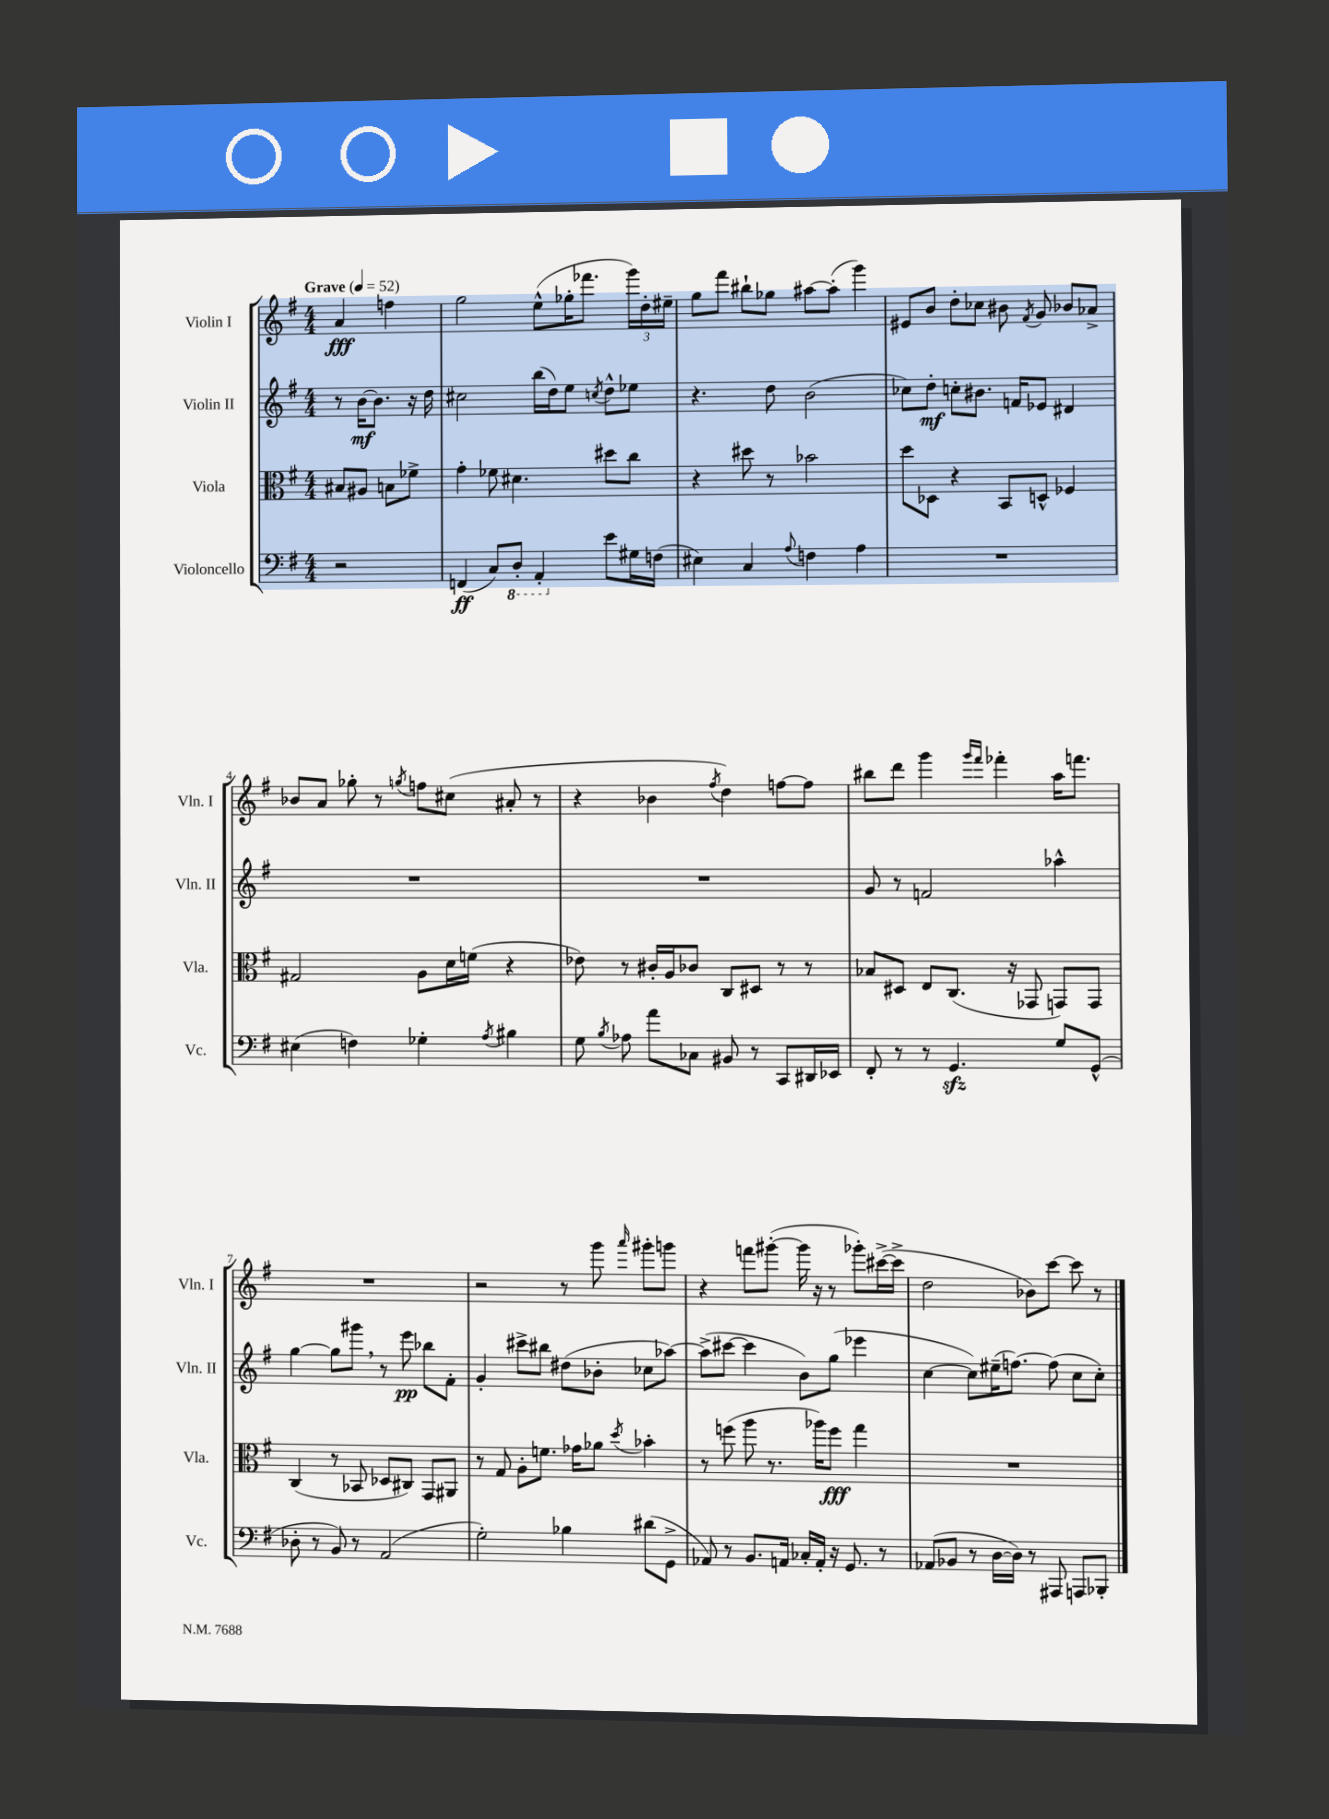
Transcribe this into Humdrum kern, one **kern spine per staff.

**kern	**dynam	**kern	**dynam	**kern	**dynam	**kern	**dynam
*part4	*part4	*part3	*part3	*part2	*part2	*part1	*part1
*staff4	*staff4	*staff3	*staff3	*staff2	*staff2	*staff1	*staff1
*I"Violoncello	*	*I"Viola	*	*I"Violin II	*	*I"Violin I	*
*I'Vc.	*	*I'Vla.	*	*I'Vln. II	*	*I'Vln. I	*
*clefF4	*	*clefC3	*	*clefG2	*	*clefG2	*
*k[f#]	*	*k[f#]	*	*k[f#]	*	*k[f#]	*
*M4/4	*	*M4/4	*	*M4/4	*	*M4/4	*
*MM52	*	*MM52	*	*MM52	*	*MM52	*
=	=	=	=	=	=	=	=
!	!	!	!	!	!	!LO:TX:a:B:t=Grave	!
2r	.	8B#X/L	.	8r	.	4a/	fff
.	.	8A#X/J	.	[16b\KL	mf	.	.
.	.	.	.	8.b\J]	.	.	.
.	.	8Bn\L	.	.	.	4ffn\	.
.	.	8f-X^\J	.	16r	.	.	.
.	.	.	.	16dd\	.	.	.
=1	=1	=1	=1	=1	=1	=1	=1
(4FFn/	ff	4g'\	.	2cc#X\	.	2gg\	.
8C/L)	.	8f-X\	.	.	.	.	.
*8ba	*	*	*	*	*	*	*
8DD'/J	.	4.d#X\	.	.	.	.	.
4AAA'/	.	.	.	(16bb\LL	.	(8ee^^\L	.
.	.	.	.	16dd\J)	.	.	.
.	.	.	.	8ee\J	.	16gg-X'\K	.
.	.	.	.	.	.	8.fff-X\J	.
.	.	.	.	8qccn/	.	.	.
*X8ba	*	*	*	*	*	*	*
8e\L	.	8dd#X\L	.	8dd^^\L	.	.	.
16G#X\L	.	8cc\J	.	8ee-X\J	.	24ggg\LL)	.
.	.	.	.	.	.	24dd'\	.
(16Fn\JJ	.	.	.	.	.	.	.
.	.	.	.	.	.	24ee#X~\JJ	.
=2	=2	=2	=2	=2	=2	=2	=2
4E#X\)	.	4r	.	4.r	.	8gg\L	.
.	.	.	.	.	.	8fff#\J	.
4C/	.	8dd#X\	.	.	.	8bb#X`\L	.
.	.	8r	.	8dd\	.	8gg-X\J	.
8qqA/	.	.	.	.	.	.	.
4Fn\	.	2b-X\	.	(2b\	.	[8aa#X\L	.
.	.	.	.	.	.	(8aa#'\J]	.
4A\	.	.	.	.	.	4ggg\)	.
=3	=3	=3	=3	=3	=3	=3	=3
1r	.	8dd\L	.	8cc-X\L)	.	8e#X/L	.
.	.	8D-X\J	.	8dd'\J	mf	8b/J	.
.	.	4r	.	8ccn'\L	.	8dd'\L	.
.	.	.	.	8.b#X\J	.	8cc-X\J	.
.	.	8BB/L	.	.	.	8b#X\	.
.	.	.	.	16fn/KL	.	.	.
.	.	.	.	.	.	8qf#/	.
.	.	8Dn^^/J	.	8e-X/J	.	8g/	.
.	.	4F-X/	.	4d#X/	.	8b-X/L	.
.	.	.	.	.	.	8a-X^/J	.
!!LO:LB:g=z
=4	=4	=4	=4	=4	=4	=4	=4
(4E#X\	.	2G#X/	.	1r	.	8b-X/L	.
.	.	.	.	.	.	8a/J	.
4Fn\)	.	.	.	.	.	8gg-X'\	.
.	.	.	.	.	.	8r	.
.	.	.	.	.	.	8qggn/	.
4G-X'\	.	8A\L	.	.	.	8ffn\L	.
.	.	16d\L	.	.	.	(8cc#X\J	.
.	.	(16fn\JJ	.	.	.	.	.
8qA/	.	.	.	.	.	.	.
4B#X\	.	4r	.	.	.	8a#X'/	.
.	.	.	.	.	.	8r	.
=5	=5	=5	=5	=5	=5	=5	=5
8G\	.	8e-X\)	.	1r	.	4r	.
8qB/	.	.	.	.	.	.	.
8A-X\	.	8r	.	.	.	.	.
8a\L	.	16c#X'/LL	.	.	.	4b-X\	.
.	.	16A/J	.	.	.	.	.
8C-X\J	.	8c-X/J	.	.	.	.	.
.	.	.	.	.	.	8qff#/	.
8BB#X/	.	8C/L	.	.	.	4dd\)	.
8r	.	8D#X/J	.	.	.	.	.
8CC/L	.	8r	.	.	.	[8ffn\L	.
16DD#X/L	.	8r	.	.	.	8ff\J]	.
16EE-X/JJ	.	.	.	.	.	.	.
=6	=6	=6	=6	=6	=6	=6	=6
8FF#'/	.	8B-X/L	.	8g/	.	8bb#X\L	.
8r	.	8D#X/J	.	8r	.	8ddd\J	.
8r	.	8E/L	.	2fn/	.	4ggg\	.
4.GGzz/	.	(8.C/J	.	.	.	.	.
.	.	.	.	.	.	16qqggg/LL	.
.	.	.	.	.	.	16qqfff#/JJ	.
.	.	.	.	.	.	4fff-X'\	.
.	.	16r	.	.	.	.	.
.	.	8GG-X/	.	.	.	.	.
8G/L	.	8GGn/L)	.	4aa-X^^\	.	16aa\KL	.
.	.	.	.	.	.	8.fffn\J	.
(8GG^^/J	.	8GG/J	.	.	.	.	.
!!LO:LB:g=z
=7	=7	=7	=7	=7	=7	=7	=7
8D-X'\	.	(4C/	.	[4gg\	.	1r	.
8r	.	.	.	.	.	.	.
8BB/)	.	8r	.	8gg\L]	.	.	.
8r	.	8BB-X/	.	8ggg#X,\J	.	.	.
(2AA/	.	8D-X/L	.	8r	.	.	.
.	.	8C#X/J)	.	8eee\	pp	.	.
.	.	8GG/L	.	8bb-X\L	.	.	.
.	.	8AA#X/J	.	8f#'\J	.	.	.
=8	=8	=8	=8	=8	=8	=8	=8
2G'\)	.	8r	.	4g'/	.	2r	.
.	.	8G/	.	.	.	.	.
.	.	8A'\L	.	8ccc#X^\L	.	.	.
.	.	8.fn\J	.	8bb#X\J	.	.	.
4B-X\	.	.	.	(8dd#X\L	.	8r	.
.	.	16g-X\KL	.	.	.	.	.
.	.	8a-X\J	.	8b-X'\J	.	8ggg\	.
.	.	8qdd/	.	.	.	16qqaaa/	.
(8d#X\L	.	4b-X'\	.	8cc-X\L	.	8ggg#X'\L	.
8GG^\J	.	.	.	[8aa-X\J)	.	8gggn\J	.
=9	=9	=9	=9	=9	=9	=9	=9
8AA-X/)	.	8r	.	(8aa-^\L]	.	4r	.
8r	.	(8ffn\	.	[8ccc#X\J	.	.	.
8.BB/L	.	8aa\	.	4ccc#\]	.	8fffn\L	.
.	.	8.r	.	.	.	([8ggg#X'\J	.
16AAn/Jk	.	.	.	.	.	.	.
16C-X'/LL	.	.	.	8b\L)	.	16ggg#\]	.
16AA'/JJ	.	16aa-X\KL)	.	.	.	16r	.
16r	.	8ff\J	fff	(8gg\J	.	8r	.
8.GG/	.	.	.	.	.	.	.
.	.	4gg\	.	4eee-X\	.	8ggg-X'\L)	.
8r	.	.	.	.	.	([16ccc#X^\L	.
.	.	.	.	.	.	16ccc#^\JJ]	.
=10	=10	=10	=10	=10	=10	=10	=10
(8AA-X/L	.	1r	.	[4cc\	.	2dd\	.
8BB-X/J	.	.	.	.	.	.	.
8r	.	.	.	8cc\L])	.	.	.
[16D\LL	.	.	.	(16ee#X~\K	.	.	.
16D\JJ])	.	.	.	[8.ffn\J)	.	.	.
8r	.	.	.	.	.	8b-X\L)	.
8AAA#X/	.	.	.	(8ff\]	.	[8ccc\J	.
8AAAn/L	.	.	.	8cc\L	.	8ccc\]	.
8BBB-X'/J	.	.	.	8cc'\J)	.	8r	.
==	==	==	==	==	==	==	==
*-	*-	*-	*-	*-	*-	*-	*-
